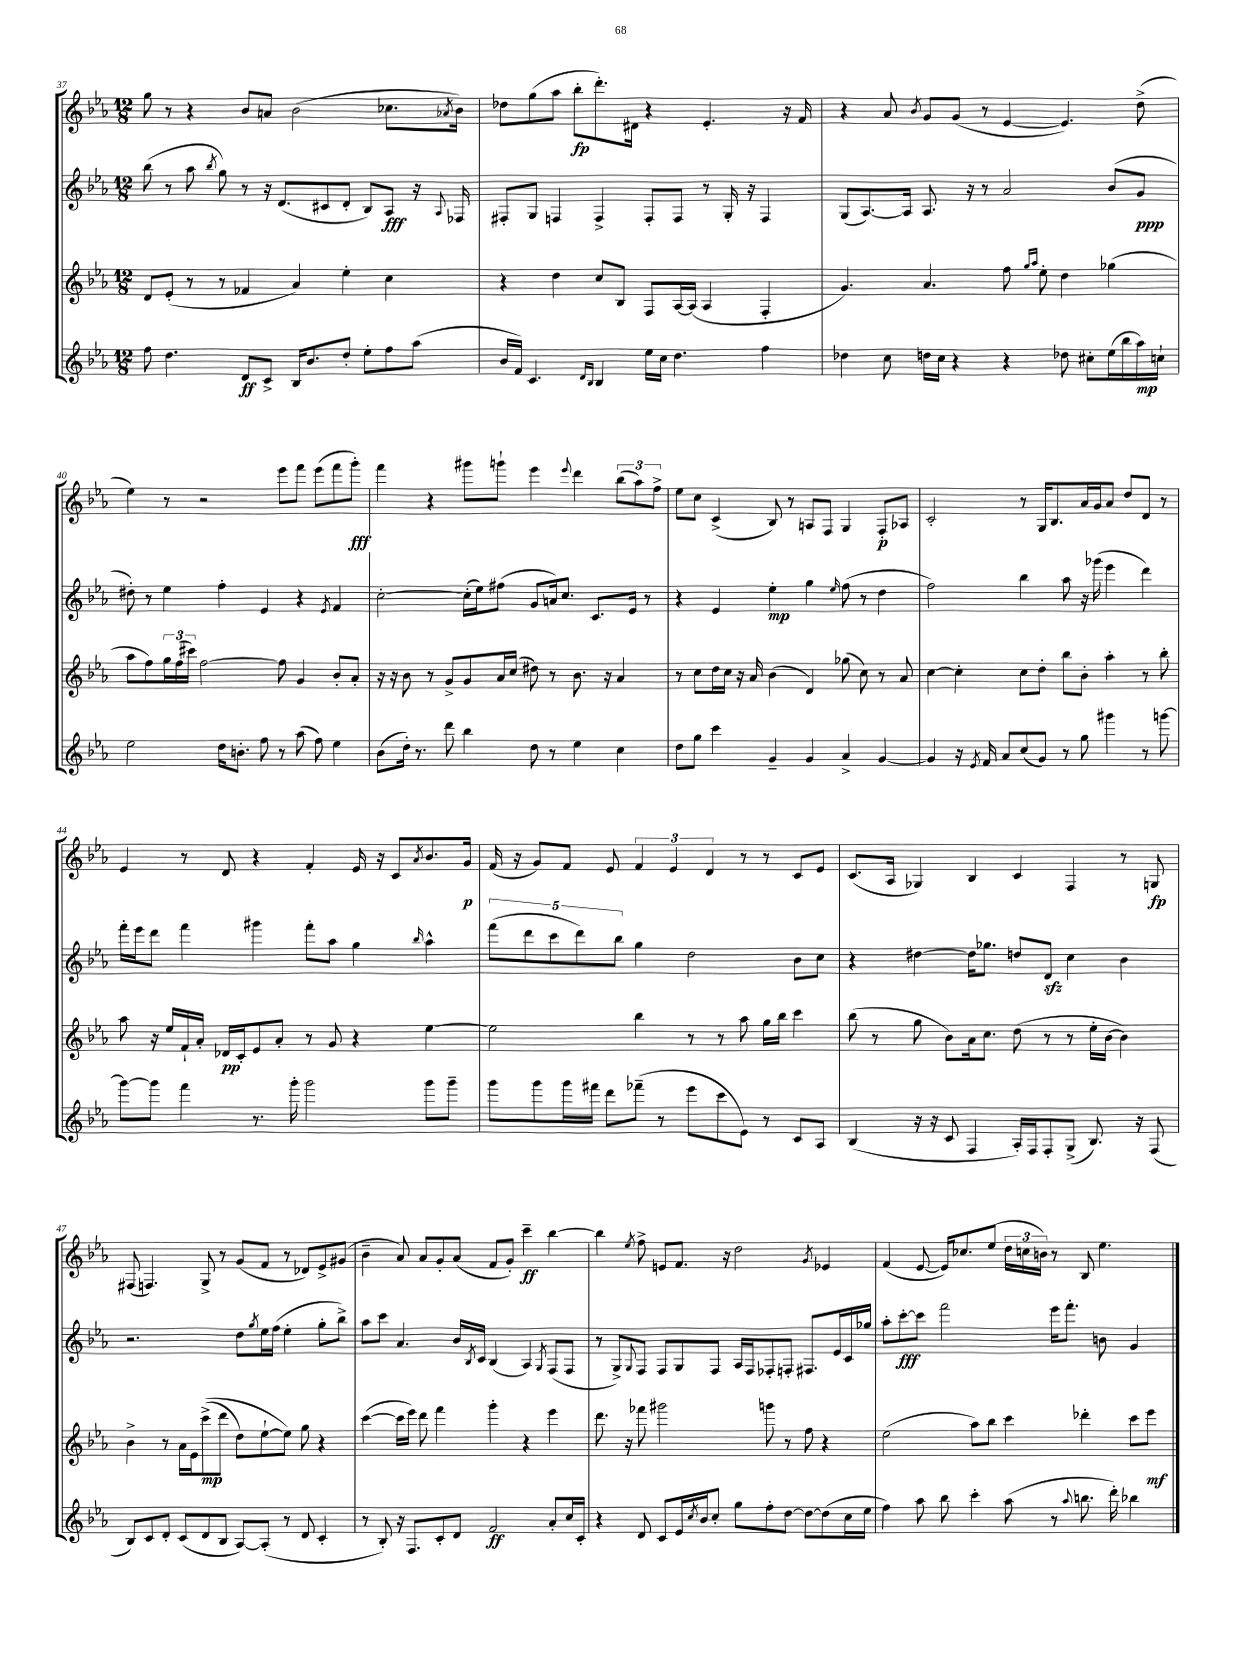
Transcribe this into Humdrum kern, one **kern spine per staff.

**kern	**kern	**kern	**kern
*staff4	*staff3	*staff2	*staff1
*clefG2	*clefG2	*clefG2	*clefG2
*k[b-e-a-]	*k[b-e-a-]	*k[b-e-a-]	*k[b-e-a-]
*M12/8	*M12/8	*M12/8	*M12/8
8ff	8d	(8bb-	8gg
4.dd	(8e-'	8r	8r
.	8r	8aa-	4r
.	.	8qbb-	.
.	8r	8gg)	.
8d	4f-	8r	8b-
8c^	.	16r	8a
.	.	(8.d	.
16B-	4a-)	.	(2b-
8.b-	.	.	.
.	.	8c#	.
8dd'	4ee-'	8d'	.
8ee-'	.	8B-)	.
8ff	4cc	8A-	8.cc-
(8aa-	.	16r	.
.	.	8qqA-	8qa-
.	.	16F-	16b-)
=	=	=	=
16b-	4r	8F#'	8dd-
16f)	.	.	.
4.c	.	8G	(8gg
.	4dd	4F	8aa-
.	.	.	8bb-'
16qqd	.	.	.
16qqB-	.	.	.
4B-	8cc	4F^	8.ddd')
.	8B-	.	.
.	.	.	16d#
16ee-	8F	8F'	4r
16cc	.	.	.
4.dd	[16A-	8F	.
.	(16A-]	.	.
.	4A-	8r	4.e-'
.	.	16G'	.
.	.	16r	.
4ff	4F'	4F	.
.	.	.	16r
.	.	.	16f
=	=	=	=
4dd-	4.g)	(8G	4r
.	.	[8.A-)	.
8cc	.	.	8a-
.	.	16A-]	.
.	.	.	8qb-
16dd	4.a-	8.A-	8g
16cc	.	.	.
4r	.	.	(8g
.	.	16r	.
.	.	8r	8r
4r	8ff	2a-	[4e-
.	16qqgg	.	.
.	16qqaa-	.	.
.	8ee-'	.	.
8dd-	4dd	.	4.e-])
8cc#'	.	.	.
(16ee-	(4gg-	(8b-	.
16bb-	.	.	.
16aa-)	.	8g	(8dd^
16cc`	.	.	.
=	=	=	=
2ee-	8aa-	8dd#')	4ee-)
.	8ff)	8r	.
.	24gg	4ee-	8r
.	(24ff	.	.
.	24ccc#)	.	.
.	[2ff	.	2r
16dd	.	4ff'	.
8.b'	.	.	.
8ff	.	4e-	.
8r	8ff]	.	8eee-
(8aa-	4g	4r	8fff
8ff)	.	.	(8eee-
.	.	8qe-	.
4ee-	8b-'	4f	8fff
.	8a-'	.	8ggg')
=	=	=	=
(8b-	16r	[2cc'	4fff
.	16r	.	.
16dd')	8b-	.	.
8.r	.	.	.
.	8r	.	4r
8ddd	8g^	.	.
4bb-	8g	(16cc']	8ggg#
.	.	16ee-)	.
.	16a-	(8ff#	8ggg`
.	(16cc	.	.
8dd	8dd#)	8g	4eee-
8r	8r	16a)	.
.	.	8.cc	.
.	.	.	8qqeee-
4ee-	8.b-	.	4ddd
.	.	8.c	.
.	16r	.	.
4cc	4a-	.	(12bb-
.	.	16e-	.
.	.	.	12aa-)
.	.	8r	.
.	.	.	12ff^
=	=	=	=
8dd	8r	4r	8ee-
8gg	8cc	.	8cc
4ccc	16dd	4e-	(4c^
.	16cc	.	.
.	16r	.	.
.	16a-	.	.
4g~	(4b-	4ee-'	8B-)
.	.	.	8r
4g	4d)	4gg	8A
.	.	.	8F
.	.	16qqee-	.
4a-^	(8gg-	(8ff	4G
.	8cc)	8r	.
[4g	8r	4dd	8F'
.	8a-	.	8A-
=	=	=	=
4g]	[4cc	2ff)	2c'
16r	4cc']	.	.
8qe-	.	.	.
16f	.	.	.
8a-	.	.	.
(8cc	8cc	4bb-	8r
8g)	8dd'	.	16G
.	.	.	8.B-
8r	8bb-	8aa-	.
8gg	8b-'	16r	16a-
.	.	(16ggg-	16g
4ggg#	4aa-'	4eee-	8a-
.	.	.	8dd
8r	8r	4ddd)	8d
[8ggg	8bb-'	.	8r
=	=	=	=
8ggg_	8aa-	16fff'	4e-
.	.	16eee-	.
8ggg]	16r	8ddd	.
.	16ee-	.	.
4fff	16f`	4fff	8r
.	16a-'	.	.
.	16d-	.	8d
.	16c'	.	.
8.r	8e-	4ggg#	4r
.	8a-'	.	.
16ggg'	.	.	.
2ggg	8r	8fff'	4f'
.	8g	8aa-	.
.	4r	4gg	16e-
.	.	.	16r
.	.	.	8c
.	.	16qqbb-	8qa-
8ggg	[4ee-	4aa-^^	8.b-
8ggg~	.	.	.
.	.	.	16g
=	=	=	=
8ggg	2ee-]	(10fff	(16f
.	.	.	16r
.	.	10ddd	.
8ggg	.	.	8g)
.	.	10ccc	.
16ggg	.	.	8f
.	.	10ddd)	.
16fff#	.	.	.
8ddd	.	.	8e-
.	.	10bb-	.
(8fff-~	4bb-	4gg	6f
8r	.	.	.
.	.	.	6e-
8eee-	8r	2dd	.
.	.	.	6d
8ccc	8r	.	.
8e-)	8aa-	.	8r
8r	16gg	.	8r
.	16bb-	.	.
8c	4ccc	8b-	8c
8A-	.	8cc	8e-
=	=	=	=
(4B-	(8bb-	4r	(8.c
.	8r	.	.
.	.	.	16A-
16r	8gg	[4dd#	4G-)
16r	.	.	.
8c	8b-)	.	.
4F	16a-	16dd#]	4B-
.	8.cc	8.gg-	.
16A-')	(8dd	8dd	4c
16F	.	.	.
8F'	8r	8d	.
(8G^	8r	4cc	4F
8.B-)	16ee-'	.	.
.	[16b-	.	.
.	4b-])	4b-	8r
16r	.	.	.
(8F	.	.	8G
=	=	=	=
8B-)	4b-^	2.r	(8F#
8c	.	.	4.F)
8d'	8r	.	.
(8c	16a-	.	.
.	16e-	.	.
8d	&((8ccc^	.	8G^
8B-	8ddd	.	8r
[8A-)	8dd)	8dd	(8g
.	.	8qgg	.
(8A-']	[8ee-`	16ee-	8f
.	.	(16ff	.
8r	8ee-]&)	4ee-'	8r
8d	8gg	.	8d-)
4c'	4r	8gg'	8e-^
.	.	8bb-^)	(8g#
=	=	=	=
8r	([4ccc	8aa-	4b-~
8B-')	.	8ccc	.
16r	16ccc]	4.a-	8a-)
8.F	16eee-)	.	.
.	8ddd	.	8a-
8c'	4fff	.	8g'
8d	.	16b-	(8a-
.	.	8qB-	.
.	.	16c	.
2f	4ggg'	(4B-	8f
.	.	.	8g')
.	4r	4A-)	4ccc~
.	.	8qG	.
8a-'	4eee-	(8F	[4bb-
16cc	.	8F	.
16c'	.	.	.
=	=	=	=
4r	8.ddd	8r	4bb-]
.	.	8G^)	.
.	16r	.	.
.	.	8qqG	8qee-
8d	8fff-	8F	8ff^
8c	2ggg#	8F	8e
16e-	.	8G	8.f
8qcc	.	.	.
16b-	.	.	.
8cc'	.	8F	.
.	.	.	16r
8gg	.	16A-	2dd
.	.	16F	.
8ff'	8ggg	8F-'	.
[8dd	8r	8F'	.
8dd_	8ff	8.F#	.
.	.	.	8qg
(8dd]	4r	.	4e-
.	.	16e-	.
16cc	.	16c	.
16ee-	.	16gg-	.
=	=	=	=
4ff)	(2ee-	8aa-'	(4f
.	.	[8ccc'	.
8aa-	.	8ccc]	[8e-
8bb-	.	2fff	16e-])
.	.	.	8.cc-
4ccc'	8aa-)	.	.
.	8bb-	.	(8ee-
(8aa-	4ccc	.	24dd
.	.	.	24cc
.	.	.	24b)
8r	.	16eee-	8r
.	.	8.fff'	.
8qqaa-	.	.	.
8.bb	4ddd-'	.	8B-
.	.	8b	4.ee-
16ddd')	.	.	.
4bb-	8ccc	4g	.
.	8eee-	.	.
==	==	==	==
*-	*-	*-	*-
